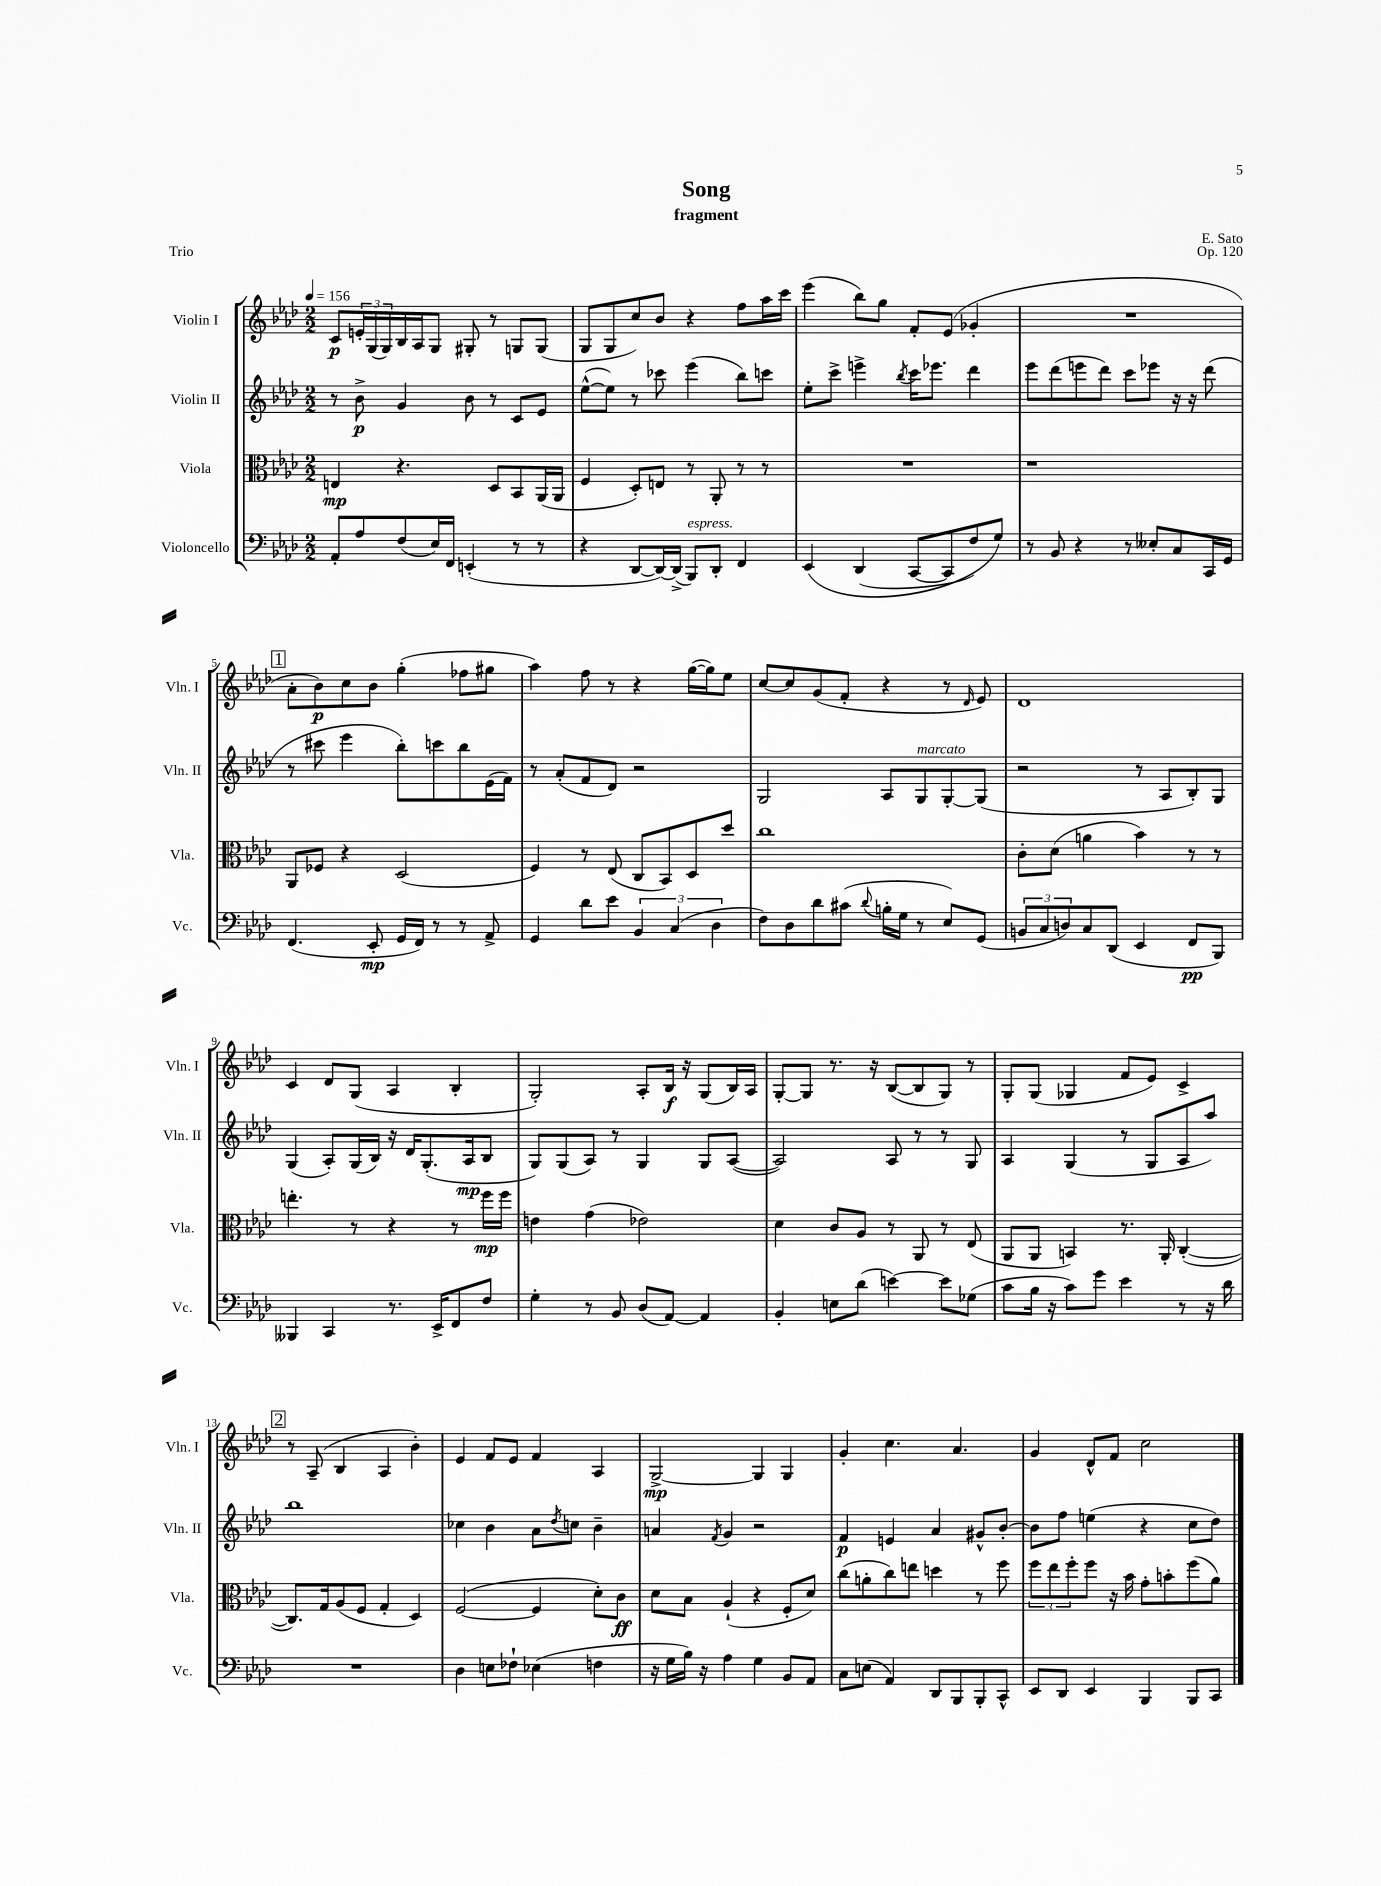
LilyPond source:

\header { title = "Song" composer = "E. Sato" subtitle = "fragment" opus = "Op. 120" piece = "Trio" }
<<
\new StaffGroup <<
\new Staff = "s0" \with { instrumentName = "Violin I" shortInstrumentName = "Vln. I" } {
    \clef treble \key aes \major \numericTimeSignature \time 2/2 \tempo 4 = 156
    c'8\p \tuplet 3/2 { e'16-. g16( g16) } bes16 aes16 g8 gis8-. r8 g8 g8( |
    g8 g8 c''8) bes'8 r4 f''8 aes''16 c'''16 |
    ees'''4( bes''8) g''8 f'8-. ees'8( ges'4-. |
    R1 |
    \mark \markup { \box "1" } aes'8-. bes'8\p) c''8 bes'8 g''4-.( fes''8 gis''8 |
    aes''4) f''8 r8 r4 g''16~( g''16) ees''8 |
    c''8~ c''8 g'8( f'8-. r4 r8 \grace { des'16 } ees'8) |
    des'1 |
    c'4 des'8 g8( aes4 bes4-. |
    g2-.) aes8-. bes16\f r16 g8( bes16) aes16 |
    g8~-. g8 r8. r16 bes8~( bes8 g8) r8 |
    g8-. g8( ges4 f'8 ees'8) c'4-> |
    \mark \markup { \box "2" } r8 aes8--( bes4 aes4 bes'4-.) |
    ees'4 f'8 ees'8 f'4 aes4 |
    g2~->\mp g4 g4 |
    g'4-. c''4. aes'4. |
    g'4 des'8-^ f'8 c''2 \bar "|." |
}
\new Staff = "s1" \with { instrumentName = "Violin II" shortInstrumentName = "Vln. II" } {
    \clef treble \key aes \major \numericTimeSignature \time 2/2
    r8 bes'8->\p g'4 bes'8 r8 c'8 ees'8 |
    ees''8~-^( ees''8) r8 ces'''8 ees'''4( bes''8) c'''8 |
    ees''8-. c'''8-> e'''4-> \acciaccatura { bes''8 } c'''16 ees'''8. des'''4 |
    ees'''8 des'''8( e'''8 des'''8) c'''8 ees'''8 r16 r16 des'''8( |
    \mark \markup { \box "1" } r8 cis'''8 ees'''4 bes''8-.) c'''8 bes''8 ees'16( f'16) |
    r8 aes'8-.( f'8 des'8) r2 |
    g2 aes8 g8^\markup { \italic "marcato" } g8~-. g8( |
    r2 r8 aes8 bes8-.) g8 |
    g4( aes8-.) g16( bes16) r16 des'16 g8.-.( aes16\mp bes8 |
    g8) g8( aes8) r8 g4 g8 aes8~( |
    aes2) aes8 r8 r8 g8 |
    aes4 g4( r8 g8 aes8 aes''8) |
    \mark \markup { \box "2" } bes''1 |
    ces''4 bes'4 aes'8 \acciaccatura { des''8 } c''8 bes'4-- |
    a'4 \acciaccatura { f'8 } g'4 r2 |
    f'4\p e'4 aes'4 gis'8-^ bes'8~-. |
    bes'8 f''8 e''4( r4 c''8 des''8) \bar "|." |
}
\new Staff = "s2" \with { instrumentName = "Viola" shortInstrumentName = "Vla." } {
    \clef alto \key aes \major \numericTimeSignature \time 2/2
    e4\mp r4. des8 bes,8 aes,16( aes,16 |
    f4 des8-.) e8 r8 aes,8-. r8 r8 |
    R1 |
    r1 |
    \mark \markup { \box "1" } aes,8 fes8 r4 des2( |
    f4) r8 ees8( c8 bes,8) des8 des''8 |
    c''1 |
    c'8-. des'8( a'4 bes'4) r8 r8 |
    e''4.-. r8 r4 r8 f''16\mp f''16 |
    e'4 g'4( ees'2) |
    des'4 c'8 aes8 r8 aes,8 r8 ees8( |
    aes,8 aes,8 b,4) r8. aes,16-. c4~-.( |
    \mark \markup { \box "2" } c8.) g16 aes8( f8 g4-. des4) |
    f2~( f4 des'8-.) c'8\ff |
    des'8 bes8 aes4-!( r4 f8-. des'8) |
    c''8( a'8-. c''8) e''8 d''4 r8 f''8 |
    \tuplet 3/2 { f''8 ees''8 f''8-. } f''8 r16 bes'16 g'8-. b'8-. f''8( aes'8) \bar "|." |
}
\new Staff = "s3" \with { instrumentName = "Violoncello" shortInstrumentName = "Vc." } {
    \clef bass \key aes \major \numericTimeSignature \time 2/2
    aes,8-. aes8 f8( ees16) f,16 e,4-.( r8 r8 |
    r4 des,8~ des,16~) des,16->( bes,,8^\markup { \italic "espress." }) des,8-. f,4 |
    ees,4\( des,4( c,8~ c,8 f8) g8\) |
    r8 bes,8 r4 r8 eeses8-. c8 c,16 g,16 |
    \mark \markup { \box "1" } f,4.( ees,8-.\mp g,16 f,16) r8 r8 aes,8-> |
    g,4 des'8 ees'8 \tuplet 3/2 { bes,4 c4( des4 } |
    f8) des8 des'8 cis'8( \appoggiatura { des'8 } b16-. g16 r8 ees8) g,8( |
    \tuplet 3/2 { b,8 c8 d8) } c8 des,8( ees,4 f,8\pp bes,,8) |
    beses,,4 c,4 r8. ees,16-> f,8 f8 |
    g4-. r8 bes,8 des8( aes,8~) aes,4 |
    bes,4-. e8 des'8( e'4~) e'8 ges8( |
    c'8 bes16 r16 c'8) g'8 ees'4 r8 r16 des'16 |
    \mark \markup { \box "2" } R1 |
    des4 e8 fes8-! ees4( f4 |
    r16 g16 bes16) r16 aes4 g4 bes,8 aes,8 |
    c8 e8( aes,4) des,8 bes,,8 bes,,8-. c,8-^ |
    ees,8 des,8 ees,4 bes,,4 bes,,8 c,8 \bar "|." |
}
>>
>>
